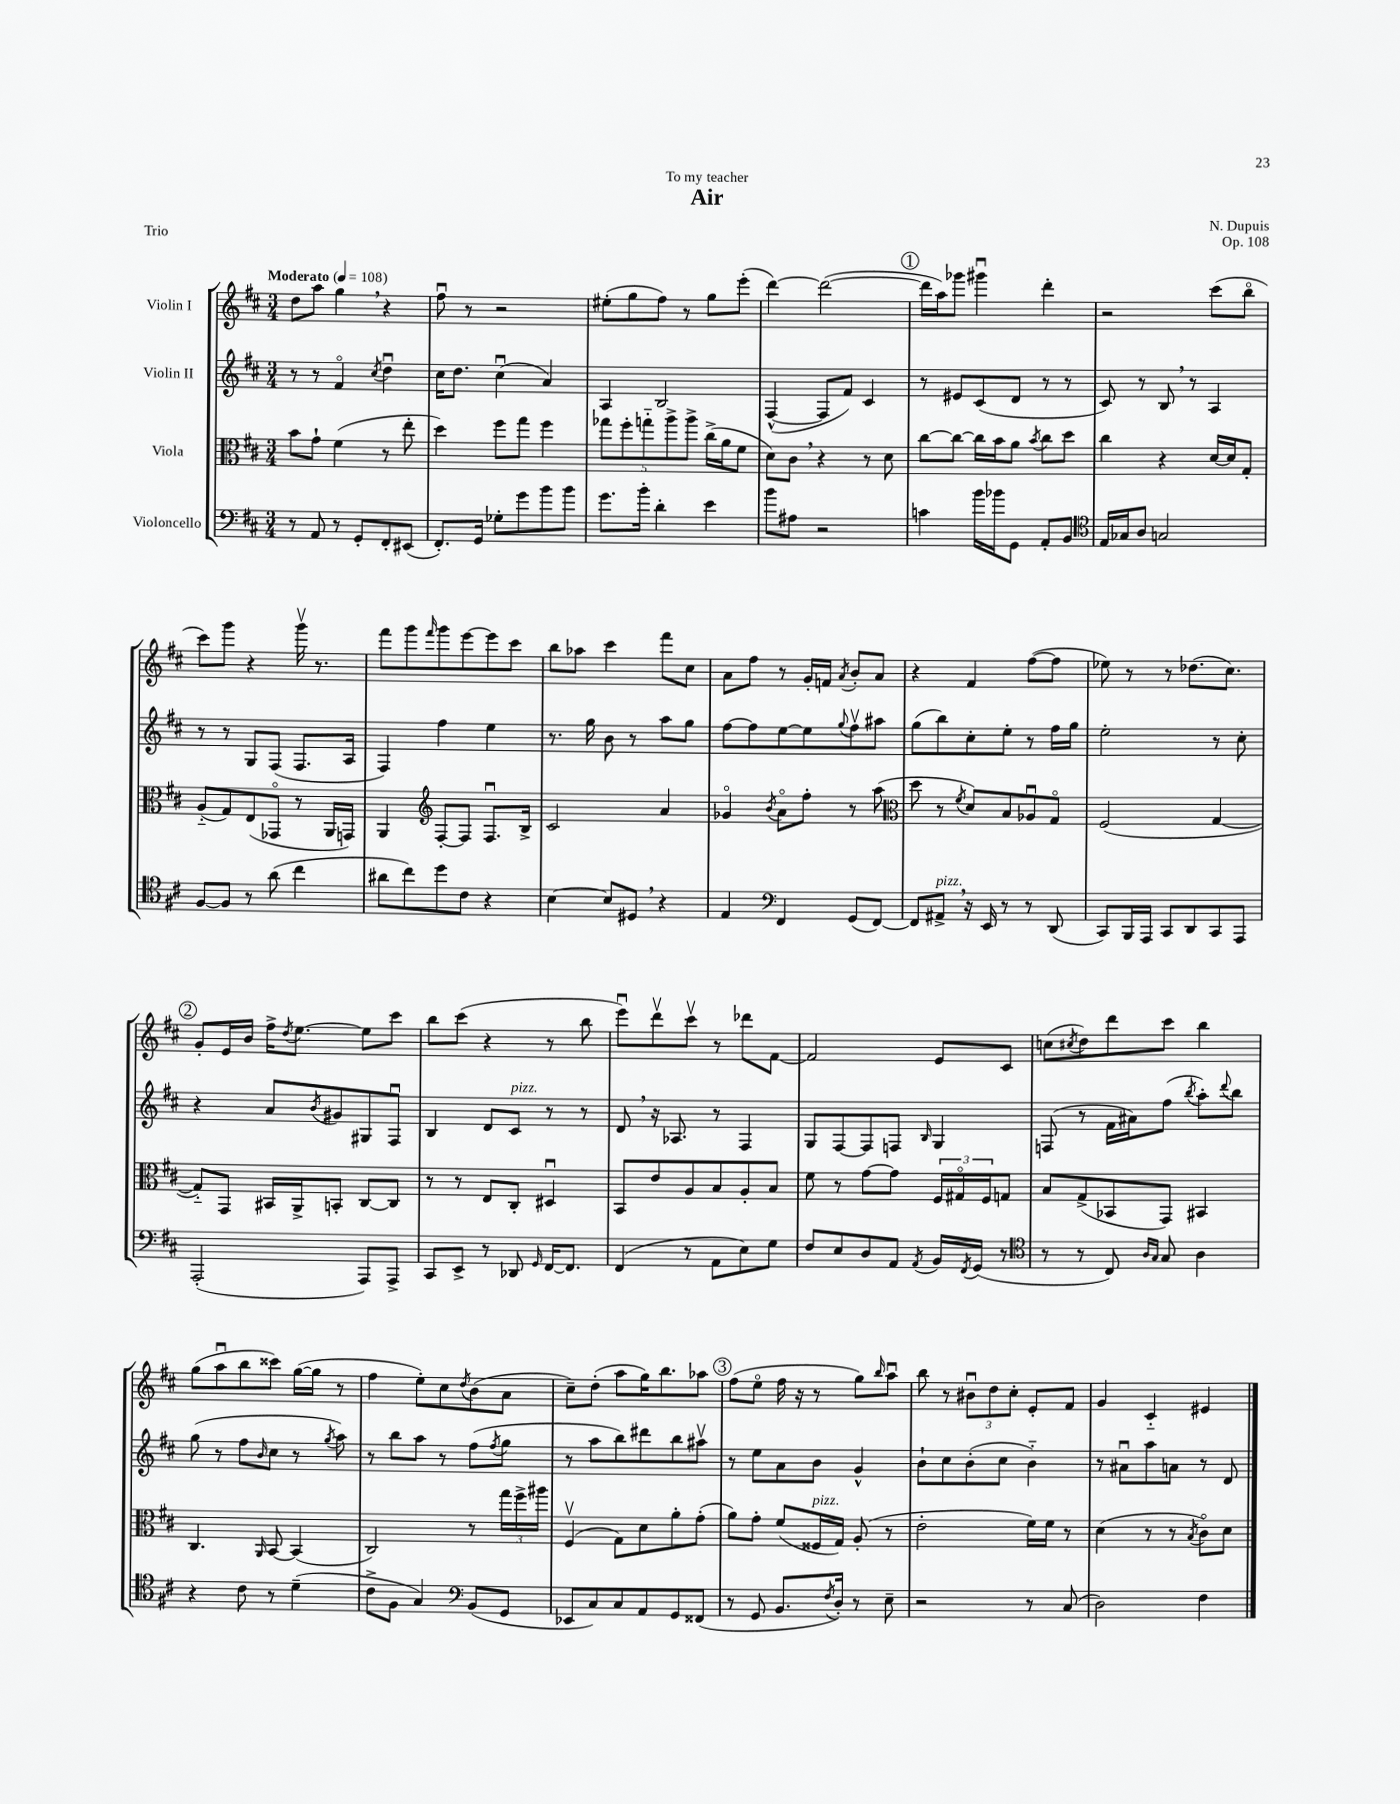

**kern	**kern	**kern	**kern
*staff4	*staff3	*staff2	*staff1
*clefF4	*clefC3	*clefG2	*clefG2
*k[f#c#]	*k[f#c#]	*k[f#c#]	*k[f#c#]
*M3/4	*M3/4	*M3/4	*M3/4
*MM108	*MM108	*MM108	*MM108
8r	8b	8r	8dd
8AA	8g`	8r	8aa
8r	(4f#	4f#o	4gg
8GG'	.	.	.
.	.	8qcc#	.
8FF#'	8r	4ddu	4r
(8EE#	8ee'	.	.
=	=	=	=
8.FF#')	4dd)	16cc#	8ff#u
.	.	8.dd	.
.	.	.	8r
16GG	.	.	.
8G-'	8ff#	(4cc#u	2r
8g	8gg	.	.
8b	4ff#	4a)	.
8b	.	.	.
=	=	=	=
8.g	10gg-	4A	(8ee#'
.	10ff#'	.	.
.	.	.	8gg
16b'	.	.	.
.	10gg'~	.	.
4d'	.	2B	8ff#)
.	10aa^	.	.
.	.	.	8r
.	10aa^	.	.
4e	(16cc#^	.	8gg
.	16a	.	.
.	8f#	.	(8eee'
=	=	=	=
8b	8d)	([4F#^^	[4ddd)
8A#	8c#	.	.
2r	4r	8F#]	(2ddd_
.	.	8f#)	.
.	8r	4c#	.
.	8d	.	.
=	=	=	=
4c	[8cc#	8r	16ddd]
.	.	.	16aa)
.	8cc#_	8e#	8ggg-
16b	16cc#]	(8c#	4ggg#u
16b-	16b	.	.
8GG	8a	8d	.
.	8qb	.	.
8AA'	8cc#	8r	4ddd'
8BB	8dd	8r	.
=	=	=	=
*clefC4	*	*	*
16E	4cc#	8c#)	2r
16G-	.	.	.
8A	.	8r	.
2G	4r	8B	.
.	.	8r	.
.	[16d	4A	(8ccc#
.	16d]	.	.
.	8G'	.	8bbo
=	=	=	=
[8F#	(8A'~	8r	8ccc#)
8F#]	8G)	8r	8ggg
8r	(8E	8G	4r
(8a	8GG-o	(8F#	.
4cc#	8r	8.F#	16gggv
.	.	.	8.r
.	16AA	.	.
.	16GG)	16A	.
=	=	=	=
8a#	4AA	4F#)	8fff#
8cc#)	.	.	8ggg
*	*clefG2	*	*
.	.	.	16qqfff#
8dd	[8F#'	4ff#	8ggg
8c#	8F#]	.	[8eee
4r	8.F#u	4ee	8eee]
.	.	.	8ccc#
.	16B^	.	.
=	=	=	=
[4B	2c#	8.r	8bb
.	.	.	8aa-
.	.	16gg	.
8B]	.	8b	4ccc#
8D#	.	8r	.
4r	4a	8aa	8fff#
.	.	8gg	8cc#
=	=	=	=
4E	4g-o	[8ff#	8a
.	.	8ff#]	8ff#
*clefF4	*	*	*
.	8qb	.	.
4FF#	8ao	[8ee	8r
.	8ff#'	8ee]	16g'
.	.	.	16f
.	.	8qqgg	8qa
(8GG	8r	8ff#v	8b'
[8FF#)	(8aa	8aa#	8a
=	=	=	=
*	*clefC3	*	*
8FF#]	8dd	(8gg	4r
8AA#^	8r	8bb)	.
.	8qf#	.	.
16r	8d)	8cc#'	4f#
16EE	.	.	.
8r	8B	8ee'	.
8r	8A-u	8r	([8ff#
(8DD	8Go	16ff#	8ff#]
.	.	16gg	.
=	=	=	=
8CC#)	(2F#	2ee'	8ee-)
16BBB	.	.	8r
16AAA	.	.	.
8CC#	.	.	8r
8DD	.	.	(8.dd-
8CC#	[4G	8r	.
.	.	.	8.cc#)
8AAA	.	8cc#'	.
=	=	=	=
(2AAA'	8G'~])	4r	8g'
.	8GG	.	16e
.	.	.	16b
.	16BB#	8a	16ff#^
.	.	.	8qdd
.	16AA^	.	[8.ee
.	.	8qb	.
.	8BB'	8g#	.
8AAA)	[8C#	8G#	8ee]
8AAA^	8C#]	8F#u	8ccc#
=	=	=	=
8CC#	8r	4B	8bb
8EE^	8r	.	(8ccc#
8r	8E	8d	4r
8DD-	8C#'	8c#	.
16qqGG	.	.	.
[16FF#	4D#u	8r	8r
8.FF#]	.	.	.
.	.	8r	8bb
=	=	=	=
(4FF#	8BB	8d	8eeeu)
.	8e	16r	8dddv
.	.	8.A-	.
8r	8A	.	8ccc#v
8AA	8B	8r	8r
8E)	8A'	4F#	8ddd-
8G	8B	.	[8f#
=	=	=	=
8F#	8f#	8G	2f#]
8E	8r	[8F#	.
8D	[8g	8F#]	.
8AA	8g]	8F	.
8qAA	.	16qqB	.
16BB	24F#	4G	8e
.	24G#o	.	.
8qFF#	.	.	.
(16GG	.	.	.
.	24F#	.	.
8r	8G	.	8c#
=	=	=	=
*clefC4	*	*	*
8r	8B	(8F	(8cc
.	.	.	8qcc#
8r	(8G^	8r	8dd)
8C#)	8BB-	16f#	8ddd
.	.	16a#)	.
16qqA	.	.	.
16qqG	.	.	.
8G	8GG)	(8ff#	8ccc#
.	.	8qbb	.
4A	4BB#	8aa')	4bb
.	.	8qqddd	.
.	.	8bb	.
=	=	=	=
4r	4.C#	(8gg	(8gg
.	.	8r	8aau
8c#	.	8ff#	8bb
.	16qqAA	16qqb	.
8r	[8BB	8cc#	8ccc##)
(4d~	(4BB]	8r	([16gg
.	.	.	16gg]
.	.	8qgg	.
.	.	8aa)	8r
=	=	=	=
8c#^	2C#)	8r	4ff#
8F#	.	8bb	.
4G)	.	8aa	8ee')
.	.	8r	8cc#
*clefF4	*	*	*
.	.	.	8qdd
(8BB	8r	(8ff#	(8b
.	.	8qff#	.
8GG	24gg	8gg	8a
.	24ff#^	.	.
.	24aa#	.	.
=	=	=	=
8EE-	(4F#v	8r	8cc#~)
8C#)	.	8aa	(8dd'
8C#	8G)	8bb)	8aa
8AA	8d	8ddd#	16gg)
.	.	.	8.bb
8GG	8a'	8bb	.
(8FF##	(8g'	8aa#v	8aa-
=	=	=	=
8r	8a)	8r	(8ff#
8GG	8g'	8ee	8eeo
8.BB	(8f#	8a	16ff#
.	.	.	16r
.	16F##	8b	8r
8qF#	.	.	.
16D')	16G)	.	.
8r	(8A'	4g^^	8gg)
.	.	.	16qqbb
8E~	8r	.	8aau
=	=	=	=
2r	2e'	8b`	8bb
.	.	8cc#	8r
.	.	(8b'	12b#u
.	.	.	12dd
.	.	8cc#	.
.	.	.	12cc#'
8r	16f#)	4b'~)	8e'
.	16f#	.	.
(8C#	8r	.	8f#
=	=	=	=
2D)	(4d	8r	4g
.	.	8a#u	.
.	8r	8aa	4c#'~
.	8r	8a	.
.	8qB	.	.
4F#	8c#o)	8r	4e#
.	8d	8d	.
==	==	==	==
*-	*-	*-	*-
